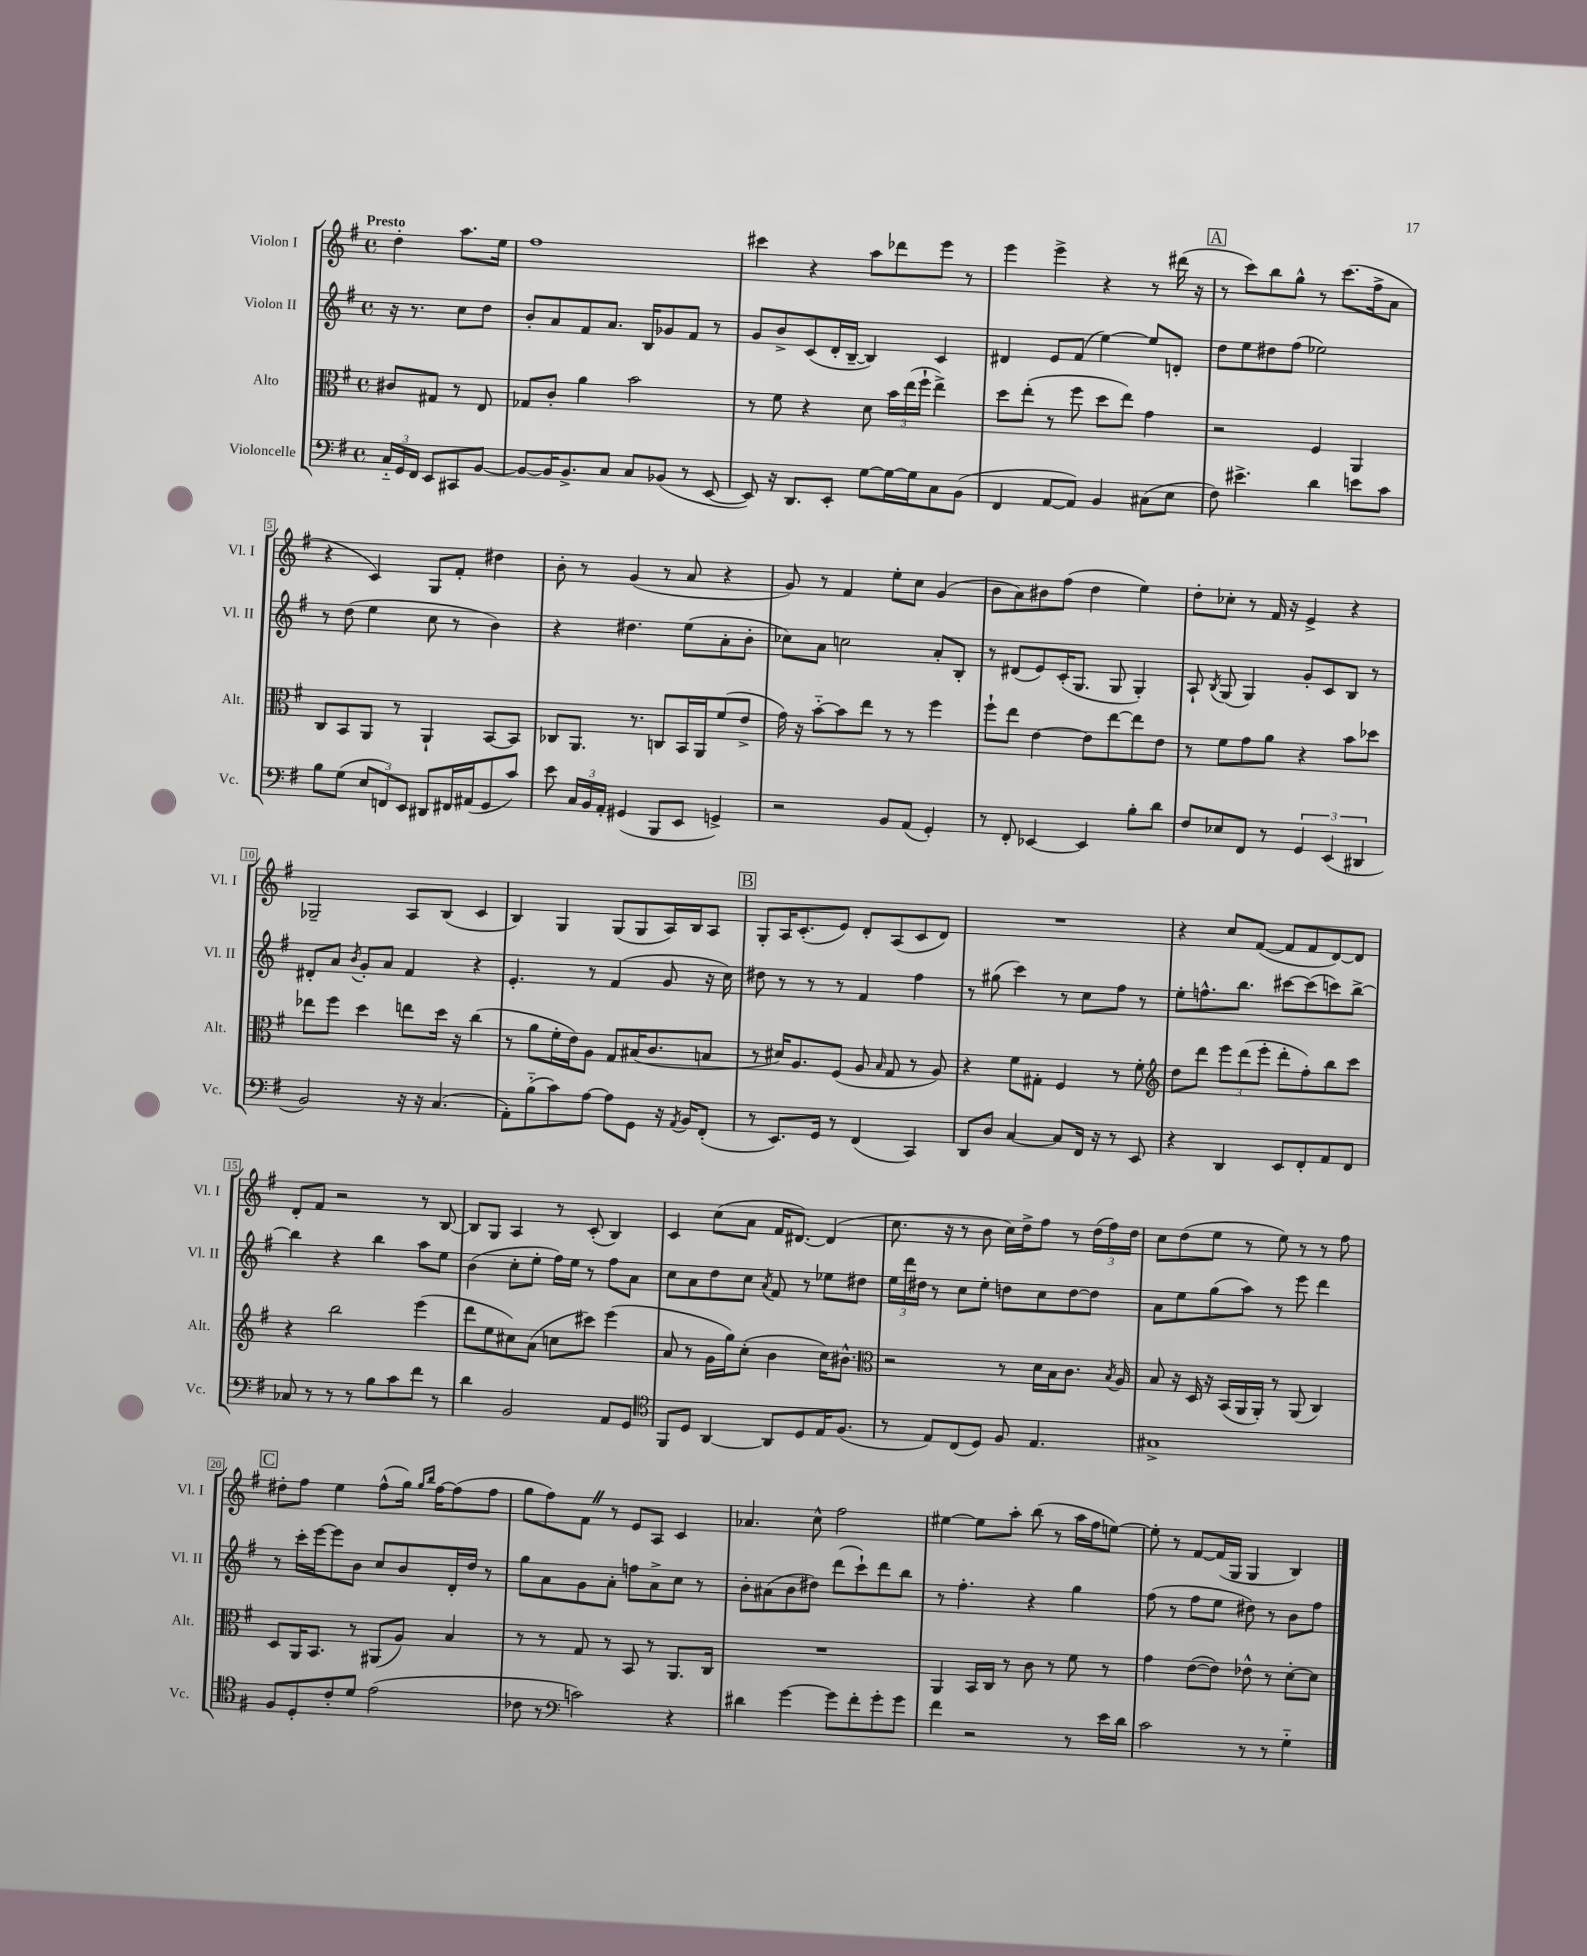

**kern	**kern	**kern	**kern
*staff4	*staff3	*staff2	*staff1
*clefF4	*clefC3	*clefG2	*clefG2
*k[f#]	*k[f#]	*k[f#]	*k[f#]
*M4/4	*M4/4	*M4/4	*M4/4
*met(c)	*met(c)	*met(c)	*met(c)
24C'~/LL	8c#/L	16r	4dd'\
24GG/	.	.	.
.	.	8.r	.
24FF#/JJ	.	.	.
8EE/L	8G#/J	.	.
8CC#/	8r	8cc\L	8.aa\L
[8BB/J	8E/	8dd\J	.
.	.	.	16ee\Jk
=	=	=	=
8BB/_L	8G-/L	8b'/L	1ff#
16BB/]K	8c'/J	8a/	.
8.BB^/	.	.	.
.	4a\	8f#/	.
8C/J	.	8.a/J	.
8C/L	2b\	.	.
.	.	16B/LK	.
(8BB-/J	.	8g-/	.
8r	.	8f#/J	.
[8EE/	.	8r	.
=	=	=	=
8EE/])	8r	8g/L	4ccc#\
16r	8f#\	8b^/	.
8.DD/L	.	.	.
.	4r	(8c/	4r
8EE'/J	.	16d'/L	.
.	.	[16B~/JJ	.
[8G\L	8d\	4B/])	8aa\L
16G\_L	24b\LL	.	8ddd-\
.	(24ee\	.	.
16G\]J	.	.	.
.	24ff#`\JJ	.	.
8C\	4ee^\)	4c/	8eee\J
(8BB\J	.	.	8r
=	=	=	=
4FF#/	8dd\L	4d#/	4eee\
.	(8ee'\J	.	.
[8AA/L	8r	8e/L	4eee^\
8AA/]J)	8ff#\	(8f#/J	.
4BB/	8dd\L	[4ee\)	4r
.	8ee\J)	.	.
(8C#\L	4g\	8ee/]L	8r
8E\J	.	8d'/J	(16ddd#\
.	.	.	16r
=	=	=	=
8F#\)	2r	8dd\L	8r
4.e#^\	.	8ee\	8ccc\L)
.	.	8dd#\	8bb\
.	.	(8ff#\J	8gg^^\J
4d\	4F#/	2ee-\)	8r
.	.	.	(8.ccc\L
8e\L	4AA/	.	.
.	.	.	16ff#^\k
8c\J	.	.	8a\J
=	=	=	=
8B\L	8C/L	8r	4r
(8G\J	8BB/	(8dd\	.
12E/L	8AA/J	4ee\	4c/)
12FF/)	.	.	.
.	8r	.	.
12EE/J	.	.	.
8DD#/L	4AA`/	8cc\	8G/L
16FF#/L	.	8r	8f#'/J
(16AA#/J	.	.	.
8GG/	[8BB/L	4b\)	4dd#\
8c/J)	8BB/]J	.	.
=	=	=	=
8e\	8C-/L	4r	8b'\
24C/LL	8.AA/J	.	8r
24BB/	.	.	.
24AA'/JJ	.	.	.
(4GG#/	.	4.dd#\	(4g/
.	8.r	.	.
8BBB/L	8C/L	.	8r
8EE/J	16BB/L	(8ee\L	8a/
.	16AA/J	.	.
4GG^/)	(8f#/	8a'\	4r
.	8e^/J	8b'\J	.
=	=	=	=
2r	16g\)	8cc-\L)	8g/)
.	16r	.	.
.	[8b'~\L	8a\J	8r
.	8b\]	2cc\	4f#/
.	8ee\J	.	.
8BB/L	8r	.	8ee'\L
(8AA/J	8r	.	8cc\J
4GG'/)	4ff#\	8a'/L	(4g/
.	.	8B'/J	.
=	=	=	=
8r	8ff#`\L	8r	8b\L
8FF#'/	8ee\J	(8d#/L	8a\)
[4EE-/	[4e\	8e/)	8b#\
.	.	(16c'/K	(8ff#\J
.	.	8.G/J	.
4EE-/]	8e\]L	.	4dd\
.	[8ee\	8G/	.
8B'\L	8ee\]	4G'/)	4ee\)
8d\J	8e\J	.	.
=	=	=	=
8F#/L	8r	8A`/	8dd'\L
.	.	8qB/	.
8E-/	8f#\L	(8G/	8cc-'\J
8FF#/J	8g\	4G/)	8r
8r	8a\J	.	16f#/
.	.	.	16r
6GG/	4r	8g'/L	4e^/
.	.	8c/	.
(6EE/	.	.	.
.	8b\L	8B/J	4r
6DD#/	.	.	.
.	8dd-\J	8r	.
=	=	=	=
2BB/)	8ee-\L	8d#'/L	2G-~/
.	8ff#\J	8a/J	.
.	.	8qb/	.
.	4dd\	8g'/L	.
.	.	8a/J	.
16r	8ee\L	4f#/	8A/L
16r	.	.	.
(4.C/	16dd\Jk	.	(8B/J
.	16r	.	.
.	(4cc\	4r	4c/
=	=	=	=
8AA'\L)	8r	4.e'/	4B/)
(8B'~\	8a\L	.	.
8c\)	16f#'\L	.	4G/
.	16e\J)	.	.
[8A\J	8A\J	8r	.
8A\]L	8G/L	(4f#/	(8G/L
8GG\J	(16B#/K	.	8G/
.	8.c/	.	.
16r	.	8g/	16A/L)
8qAA/	.	.	.
16BB/LK	.	.	16B/J
(8FF#'/J	8B/J	16r	8A/J
.	.	16cc\)	.
=	=	=	=
8r	8r	8dd#\	8G'/L
8.EE/L)	16d#/LK)	8r	16A/K
.	8.A/	.	(8.c'/
.	.	8r	.
16GG/Jk	.	.	.
8r	(8F#/J	8r	8e/J)
(4FF#/	8A/	4f#/	8d'/L
.	16qqB/	.	.
.	8G/	.	(8A/
4CC/)	8r	4ff#\	8c/
.	8A/)	.	8d/J)
=	=	=	=
8DD/L	4r	8r	1r
8D/J	.	(8gg#\	.
[4C/	8f#\L	4ccc\)	.
.	8G#'\J	.	.
8C/]L	4F#/	8r	.
16FF#/Jk	.	8cc\L	.
16r	.	.	.
8r	8r	8ff#\J	.
8EE/	8f#'\	8r	.
=	=	=	=
*	*clefG2	*	*
4r	8dd\L	8ee'\L	4r
.	8ddd\J	8.ff^^\	.
4DD/	12eee\L	.	8cc/L
.	.	8.bb\J	.
.	(12ddd\	.	.
.	.	.	([8f#/J
.	12eee'\J	.	.
8EE/L	8ddd'\L	[8ccc#\L	8f#/]L
8FF#'/	8ff#'\)	(8ccc#\]	8f#/
8AA/	8bb\	8ccc\)	[8d/)
8FF#/J	8ccc\J	[8bb^\J	8d/]J
=	=	=	=
8C-/	4r	4bb\]	8d'/L
8r	.	.	8f#/J
8r	2bb\	4r	2r
8r	.	.	.
8B\L	.	4bb\	.
8c\	.	.	.
8f#\J	(4eee\	8aa\L	8r
8r	.	8ee\J	[8B/
=	=	=	=
4d\	8ddd\L	(4b\	8B/]L
.	8ee\	.	8G/J
2BB/	8cc#\)	8cc'\L	4A/
.	(8a\J	8ee'\J	.
.	8cc\L	16ff#\LL)	8r
.	.	16ee\JJ	.
.	8ccc#\J)	8r	(8c'/
8AA/L	(4eee\	8ff#\L	4B/)
8GG/J	.	8a\J	.
=	=	=	=
*clefC4	*	*	*
8FF#/L	8a/	8cc\L	4c/
8D/J	8r	8a\	.
[4AA/	16g\LL	8dd\	(8cc\L
.	16gg\J)	.	.
.	(8cc'\J	8cc\J	8a\J
.	.	8qa/	.
8AA/]L	4b\	8f#/	16f#/LK
.	.	.	[8.d#/J)
8D/	.	8r	.
16E/K	16cc\LK)	8ee-\L	(4d#/]
(8.F#/J	8.b#^^\J	.	.
.	.	8dd#\J	.
=	=	=	=
*	*clefC3	*	*
8r	2r	24ee\LL	8.cc\
.	.	24ddd\	.
.	.	24dd#\JJ	.
8E/L)	.	8r	.
.	.	.	16r
(8C/	.	8cc\L	8r
8D/J)	.	8ee'\J	8b\
8F#/	8r	8dd\L	16cc\LL)
.	.	.	16dd^\J
4.E/	16d\LL	8cc\	8ff#\J
.	16B\J	.	.
.	8.c\J	[8dd\	8r
.	.	8dd\]J	(24dd\LL
.	.	.	24ff#\)
.	8qB/	.	.
.	16A/	.	.
.	.	.	24dd\JJ
=	=	=	=
1G#^	8B/	8a\L	8cc\L
.	16r	8ee\	(8dd\
.	16D/	.	.
.	16r	(8gg\	8ee\J
.	(16BB/LL	.	.
.	16AA/	8aa\J)	8r
.	16AA'/JJ)	.	.
.	8r	8r	8ee\)
.	(8AA/	8eee\	8r
.	4C/)	4ddd\	8r
.	.	.	8ff#\
=	=	=	=
8F#/L	8D/L	8r	8dd#'\L
8D'/	16AA/K	16ccc'\LL	8ff#\J
.	8.BB/J	[16eee\J	.
8c'/	.	8eee\]	4ee\
8d/J	8r	8b\J	.
(2e\	(8AA#/L	8cc/L	(8ff#^^\L
.	8A/J)	8b/	16gg\Jk)
.	.	.	16qqgg/LL
.	.	.	16qqbb/JJ
.	.	.	[16ff#\LK
.	4B/	16d'/L	(8ff#\]
.	.	16dd/JJ	.
.	.	8r	8ff#\J
=	=	=	=
8c-\	8r	8gg\L	8gg\L
8r	8r	8a\	8ff#\)
*clefF4	*	*	*
2c\)	8G/	8g\	8f#\J
.	8r	8a'\J	8r
.	8BB/	8ff\L	8e/L
.	8r	8a^\	8A/J
4r	8.AA/L	8cc\J	4c/
.	.	8r	.
.	16C/Jk	.	.
=	=	=	=
4d#\	1r	8b'\L	4.a-/
.	.	(8a#\	.
[4g\	.	8b\	.
.	.	8dd#\J)	8cc^^\
8g\]L	.	(8ddd\L	2ff#\
8f#'\	.	8ccc`\)	.
8g'\	.	8ddd\	.
8g\J	.	8bb\J	.
=	=	=	=
4f#\	4AA/	8r	[4ee#\
.	.	4.ff#'\	.
2r	16BB/LL	.	8ee#\]L
.	16C/JJ	.	.
.	8r	.	8aa'\J
.	8c\	4r	(8bb\
.	8r	.	8r
8r	8f#\	4gg\	16aa\LL
.	.	.	16ff#\J
16e\LL	8r	.	[8ee\J)
16d\JJ	.	.	.
=	=	=	=
2c\	4g\	(8ff#\	8ee'\]
.	.	8r	8r
.	([8e\L	8ff#\L	[8f#/L
.	8e\]J)	8ee\J	(16f#/]L
.	.	.	16G/JJ
8r	8e-^^\	8dd#\)	4G/
8r	8r	8r	.
4G'~\	[8d'\L	8b\L	4B/)
.	8d\]J	8ff#\J	.
==	==	==	==
*-	*-	*-	*-
